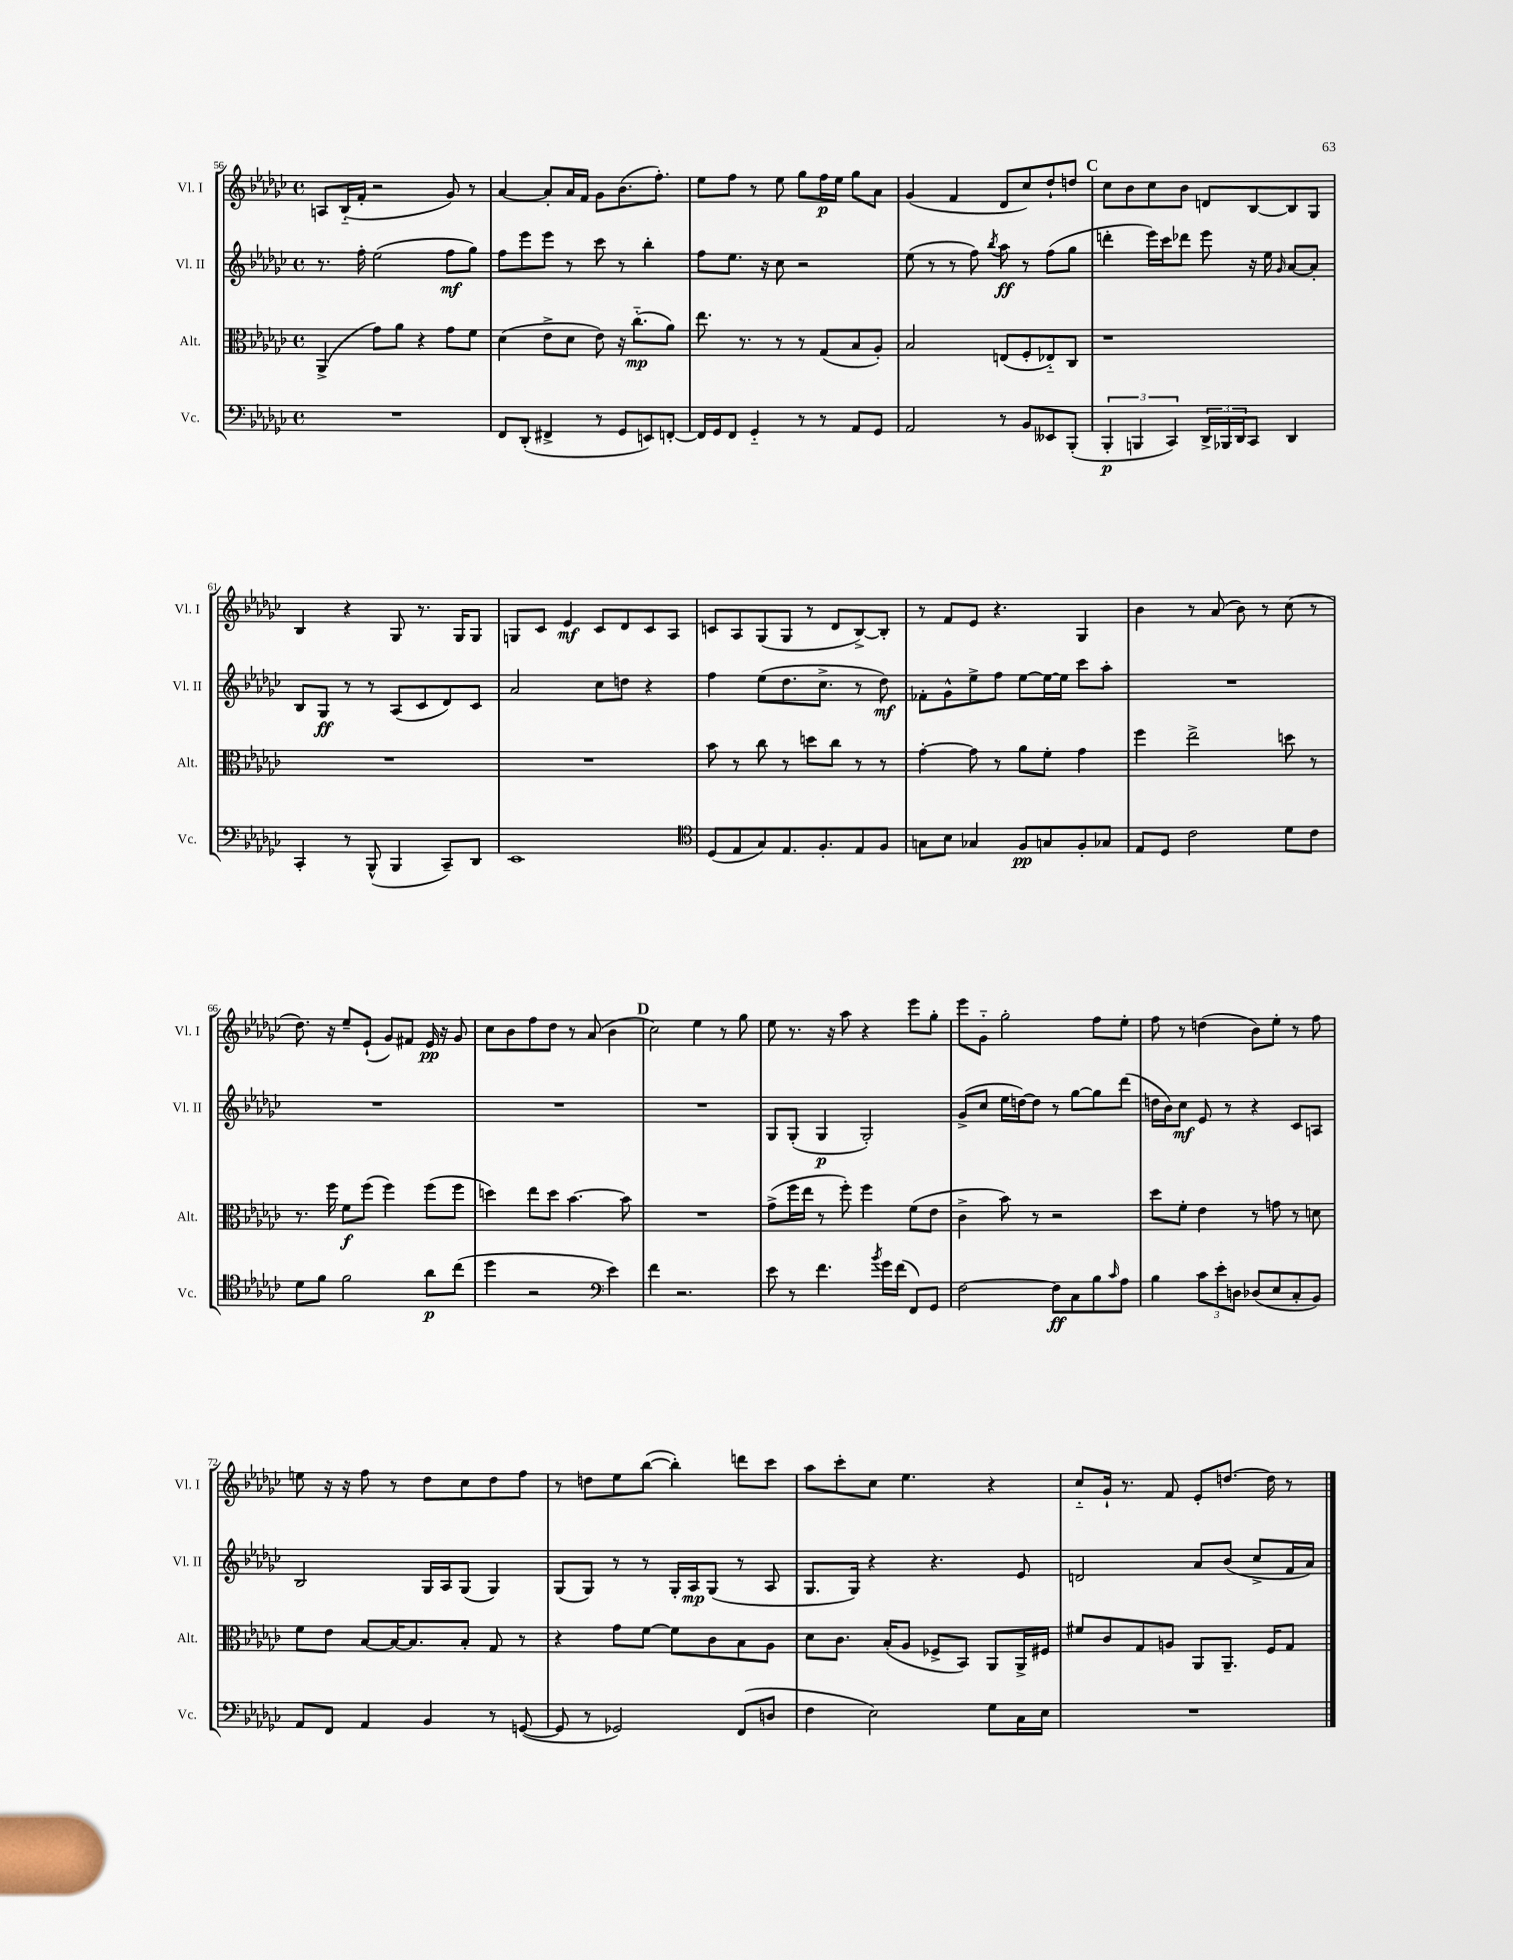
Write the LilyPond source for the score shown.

<<
\new StaffGroup <<
\new Staff = "s0" \with { instrumentName = "Vl. I" shortInstrumentName = "Vl. I" } {
    \clef treble \key ges \major \defaultTimeSignature \time 4/4
    a8 bes16-_( f'16-. r2 ges'8) r8 |
    aes'4~ aes'8-. aes'16 f'16 ges'8 bes'8.( f''8.-.) |
    ees''8 f''8 r8 ees''8 ges''8 f''16\p ees''16 ges''8 aes'8 |
    ges'4( f'4 des'8 ces''8) des''8-! d''8 |
    \mark \markup { \bold "C" } ces''8 bes'8 ces''8 bes'8 d'8 bes8~ bes8 ges8 |
    bes4 r4 ges8 r8. ges16 ges8 |
    g8 ces'8 ees'4\mf ces'8 des'8 ces'8 aes8 |
    c'8 aes8 ges8( ges8 r8 des'8 bes8~->) bes8-. |
    r8 f'8 ees'8 r4. ges4 |
    bes'4 r8 aes'8( bes'8) r8 ces''8( r8 |
    des''8.) r16 ees''8-- ees'8-!( ges'8) fis'8 ees'16\pp r16 ges'8 |
    ces''8 bes'8 f''8 des''8 r8 aes'8( bes'4 |
    \mark \markup { \bold "D" } ces''2) ees''4 r8 ges''8 |
    ees''8 r8. r16 aes''8 r4 ees'''8 ges''8-. |
    ees'''8 ges'8-_ ges''2-. f''8 ees''8-. |
    f''8 r8 d''4( bes'8) ees''8-. r8 f''8 |
    e''8 r16 r16 f''8 r8 des''8 ces''8 des''8 f''8 |
    r8 d''8 ees''8 bes''8~( bes''4-.) d'''8 ces'''8 |
    aes''8 ces'''8-. ces''8 ees''4. r4 |
    ces''8-_ ges'16-! r8. f'8 ees'8-. d''8.~ d''16 r8 \bar "|." |
}
\new Staff = "s1" \with { instrumentName = "Vl. II" shortInstrumentName = "Vl. II" } {
    \clef treble \key ges \major \defaultTimeSignature \time 4/4
    r8. f''16-. ees''2( f''8\mf ges''8) |
    f''8 ees'''8 ees'''8 r8 ces'''8 r8 bes''4-. |
    f''8 ees''8. r16 ces''8 r2 |
    ees''8( r8 r8 f''8) \acciaccatura { bes''8 } aes''8\ff r8 f''8( ges''8 |
    \mark \markup { \bold "C" } d'''4-. ees'''16) ces'''16 des'''8 ees'''8 r16 ees''16 \grace { ges'16 } aes'8~ aes'8-. |
    bes8 ges8\ff r8 r8 aes8( ces'8 des'8) ces'8 |
    aes'2 ces''8 d''8 r4 |
    f''4 ees''8( des''8. ces''8.-> r8 des''8\mf) |
    fes'8-. ges'8-^ ees''8-> f''8 ees''8~ ees''16~ ees''16 ces'''8 aes''8-. |
    R1 |
    R1 |
    R1 |
    \mark \markup { \bold "D" } R1 |
    ges8 ges8-.( ges4\p ges2-.) |
    ges'8->( ces''8 ees''16 d''16~) d''8 r8 ges''8~ ges''8 des'''8( |
    d''16 bes'16) ces''8\mf ees'8 r8 r4 ces'8 a8 |
    bes2 ges16 aes16 ges8( ges4) |
    ges8( ges8) r8 r8 ges16-. aes16\mp ges8( r8 aes8 |
    ges8. ges16) r4 r4. ees'8 |
    d'2 aes'8 bes'8( ces''8-> f'16 aes'16) \bar "|." |
}
\new Staff = "s2" \with { instrumentName = "Alt." shortInstrumentName = "Alt." } {
    \clef alto \key ges \major \defaultTimeSignature \time 4/4
    aes,4->( ges'8) aes'8 r4 ges'8 f'8 |
    des'4( ees'8-> des'8 ees'8) r16 ces''8.-_\mp( aes'8) |
    ees''8. r8. r8 r8 ges8( bes8 aes8-.) |
    bes2 e8( f8-. ees8-_) ces8 |
    \mark \markup { \bold "C" } r1 |
    R1 |
    R1 |
    bes'8 r8 ces''8 r8 d''8 ces''8 r8 r8 |
    ges'4~-. ges'8 r8 aes'8 f'8-. ges'4 |
    f''4 ees''2-> d''8 r8 |
    r8. f''16 f'8\f f''8( f''4) f''8( f''8 |
    d''4) ees''8 d''8 bes'4.~ bes'8 |
    \mark \markup { \bold "D" } R1 |
    ges'8->( f''16 ees''16 r8 f''8-.) f''4 f'8( ees'8 |
    ces'4-> bes'8) r8 r2 |
    des''8 f'8-. ees'4 r8 g'8 r8 d'8 |
    f'8 ees'8 bes8~ bes16~ bes8. bes8-. ges8 r8 |
    r4 ges'8 f'8~ f'8 ces'8 bes8 aes8 |
    des'8 ces'8. bes16-.( aes8 fes8-> bes,8) aes,8 aes,16-> fis16 |
    fis'8 ces'8 ges8 a8 aes,8 aes,8.-- f16 ges8 \bar "|." |
}
\new Staff = "s3" \with { instrumentName = "Vc." shortInstrumentName = "Vc." } {
    \clef bass \key ges \major \defaultTimeSignature \time 4/4
    R1 |
    f,8 des,8-.( fis,4-> r8 ges,8 e,8) f,8~-. |
    f,16 ges,16 f,8 ges,4-_ r8 r8 aes,8 ges,8 |
    aes,2 r8 bes,8 eeses,8 bes,,8-.( |
    \mark \markup { \bold "C" } \tuplet 3/2 { bes,,4-.\p b,,4 ces,4) } \tuplet 3/2 { des,16-> bes,,16 des,16 } ces,8 des,4 |
    ces,4-. r8 bes,,8-^( bes,,4 ces,8--) des,8 |
    ees,1 |
    \clef tenor des8( ees8 ges8) ees8. f8.-. ees8 f8 |
    g8 bes8 ges4 f8\pp g8 f8-. ges8 |
    ees8 des8 ces'2 des'8 ces'8 |
    des'8 f'8 f'2 aes'8\p ces''8( |
    des''4 r2 \clef bass ees'4) |
    \mark \markup { \bold "D" } f'4 r2. |
    ees'8 r8 f'4. \acciaccatura { bes'8 } ges'16 f'16( f,8) ges,8 |
    f2~ f8\ff ces8 bes8 \grace { ces'16 } aes8 |
    bes4 \tuplet 3/2 { ces'8 ees'8-. d8 } des8( ees8 ces8-. bes,8) |
    aes,8 f,8 aes,4 bes,4 r8 g,8~( |
    g,8 r8 ges,2) f,8( d8 |
    f4 ees2) ges8 ces16 ees16 |
    R1 \bar "|." |
}
>>
>>
\layout { \context { \Score currentBarNumber = #56 } }
